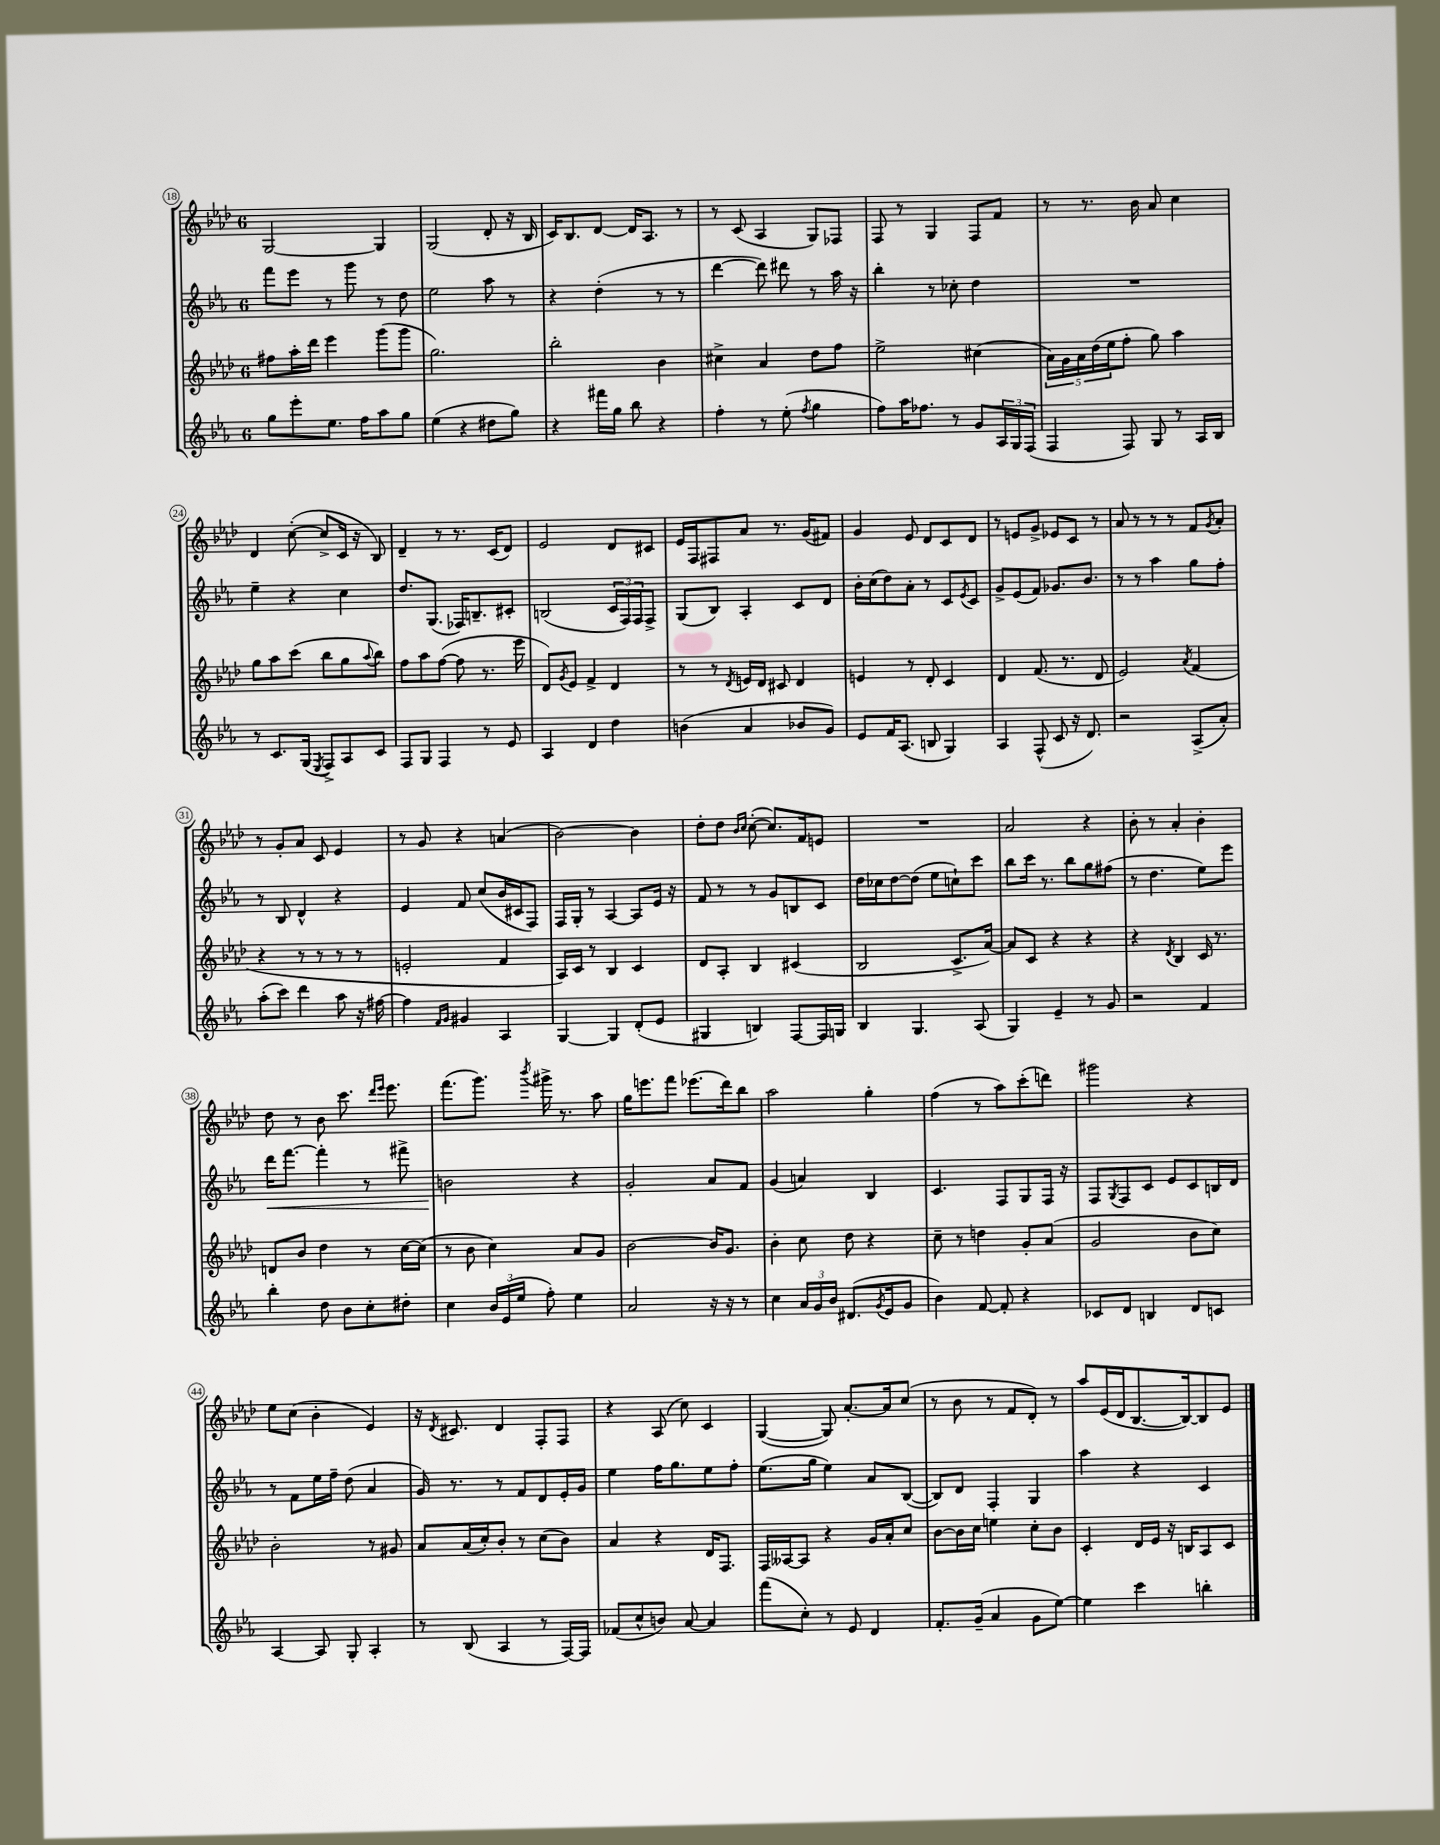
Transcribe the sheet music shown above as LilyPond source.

<<
\new StaffGroup <<
\new Staff = "s0" {
    \clef treble \key aes \major \once \override Staff.TimeSignature.style = #'single-digit \time 6/8
    g2~ g4 |
    g2( des'8-. r16 bes16 |
    c'16) bes8. des'8~ des'16 aes8. r8 |
    r8 c'8( aes4 g8) fes8 |
    f8 r8 g4 f8 f'8 |
    r8 r8. bes'16 aes'8 c''4 |
    des'4 c''8~-.( c''8-> c'16 r16 bes8) |
    des'4-- r8 r8. c'16( des'8) |
    ees'2 des'8 cis'8 |
    ees'16 f16 fis8 aes'8 r8. g'16( fis'8) |
    g'4 ees'8 des'8 c'8 des'8 |
    r8 e'8 g'8-> ees'8 c'8 r8 |
    aes'8 r8 r8 r8 f'8 \acciaccatura { g'8 } aes'8-. |
    r8 g'8-. aes'8 c'8 ees'4 |
    r8 g'8 r4 a'4( |
    bes'2~) bes'4 |
    des''8-. des''8 \grace { bes'16 c''16 } c''8~-.( c''8.) f'16 e'8 |
    R2. |
    aes'2 r4 |
    bes'8-. r8 aes'4-. bes'4-. |
    des''8 r8 bes'8 c'''8. \grace { des'''16 ees'''16 } ees'''8. |
    f'''8.( g'''8.) \acciaccatura { bes'''8 } gis'''16-> r8. aes''8 |
    g''16 e'''8. f'''8 ees'''8.( des'''16) bes''8 |
    aes''2 g''4-. |
    f''4( r8 aes''8) c'''8-.( d'''8) |
    gis'''2 r4 |
    ees''8 c''8( bes'4-. ees'4) |
    r16 \acciaccatura { des'8 } cis'8. des'4 f8-. f8 |
    r4 aes8( c''8) c'4 |
    g4~( g8) aes'8.~-. aes'16 c''8( |
    r8 bes'8 r8 f'8 des'8-.) r8 |
    aes''8 ees'16( des'16 bes8.~ bes16~) bes8 ees'8 \bar "|." |
}
\new Staff = "s1" {
    \clef treble \key ees \major \once \override Staff.TimeSignature.style = #'single-digit \time 6/8
    f'''8 ees'''8 r8 g'''8 r8 d''8 |
    ees''2 aes''8 r8 |
    r4 d''4-.( r8 r8 |
    d'''4~ d'''8) dis'''8 r8 aes''16 r16 |
    bes''4-. r8 ces''8-. d''4 |
    R2. |
    ees''4-- r4 c''4 |
    d''8. g8.( fes16) b8.-- cis'8-. |
    b2( \tuplet 3/2 { c'16 f16) f16 } f8-> |
    g8( bes8) aes4-. c'8 d'8 |
    bes'16-. c''16( d''8) aes'8-. r8 c'8 \acciaccatura { ees'8 } c'8 |
    g'8-> ees'8( f'8) ges'8. bes'8. |
    r8 r8 aes''4 g''8 f''8-. |
    r8 bes8 d'4-^ r4 |
    ees'4 f'8 c''8( bes'16 cis'16 f8) |
    f16 g16-. r8 aes4~ aes8 ees'16 r16 |
    f'8 r8 r8 g'8 b8 c'8 |
    d''16 ces''16 d''8~ d''8( ees''8 c''8-!) c'''8 |
    bes''8 c'''16 r8. bes''8 g''8 fis''8( |
    r8 d''4. ees''8) ees'''8 |
    d'''16\< f'''8.~ f'''4-. r8 fis'''8-> |
    b'2\! r4 |
    g'2-. aes'8 f'8 |
    g'4( a'4) bes4 |
    c'4. f8 g8 f16 r16 |
    f8 \acciaccatura { g8 } f8 c'8 ees'8 c'8 b16 d'16 |
    r8 f'8 ees''16 f''16-- d''8( aes'4 |
    g'16) r8. r8 f'8 d'8 ees'16-. g'16 |
    ees''4 f''16 g''8. ees''8 f''8-. |
    ees''8.( g''16 ees''4) aes'8 bes8~( |
    bes8) d'8 f4-. g4 |
    aes''4 r4 c'4 \bar "|." |
}
\new Staff = "s2" {
    \clef treble \key aes \major \once \override Staff.TimeSignature.style = #'single-digit \time 6/8
    fis''8 aes''16-. des'''16 ees'''4 g'''8( g'''8 |
    g''2.) |
    bes''2-. bes'4 |
    cis''4-> aes'4 des''8 f''8 |
    ees''2-> cis''4( |
    \tuplet 5/4 { aes'16) g'16 aes'16 des''16( ees''16 } f''8-. g''8) aes''4 |
    g''8 aes''8 c'''8( bes''8 g''8 \appoggiatura { aes''8 } bes''8) |
    f''8 aes''8 f''8~( f''8 r8. ees'''16 |
    des'8) \acciaccatura { g'8 } ees'8 f'4-> des'4 |
    r8 r8 \acciaccatura { des'8 } e'16 des'16 cis'8 des'4 |
    e'4 r8 des'8-. c'4 |
    des'4 f'8.( r8. des'8 |
    ees'2) \acciaccatura { aes'8 } f'4( |
    r4 r8 r8 r8 r8 |
    e'2-. f'4 |
    aes16) c'16 r8 bes4 c'4 |
    des'8 aes8-. bes4 cis'4( |
    bes2 c'8.-> aes'16~) |
    aes'8 c'8 r4 r4 |
    r4 \acciaccatura { des'8 } bes4 c'16 r8. |
    d'8 bes'8 des''4 r8 c''16~ c''16( |
    r8 bes'8 c''4) aes'8 g'8 |
    bes'2~ bes'16 g'8. |
    bes'4-. c''8 des''8 r4 |
    c''8-- r8 d''4 g'8-. aes'8( |
    g'2 bes'8 c''8) |
    bes'2-. r8 gis'8 |
    aes'8 aes'16( c''16-.) bes'8-. r8 c''8( bes'8) |
    aes'4 r4 des'16 f8. |
    f16 aeses16~ aeses8 r4 g'16 aes'16-. c''8 |
    bes'8~ bes'16 c''16 e''4 c''8-. bes'8 |
    c'4-. des'16 ees'16 r16 b16 aes8 c'8 \bar "|." |
}
\new Staff = "s3" {
    \clef treble \key ees \major \once \override Staff.TimeSignature.style = #'single-digit \time 6/8
    g''8 ees'''8-. ees''8. f''16 aes''8 g''8 |
    ees''4( r4 dis''8 g''8) |
    r4 fis'''16 g''16 bes''8 r4 |
    f''4-. r8 ees''8-.( \acciaccatura { f''8 } g''4 |
    f''8) aes''16 fes''8. r8 g'8 \tuplet 3/2 { aes16 g16 f16( } |
    f4 f8) g8 r8 aes16 bes16 |
    r8 c'8. g16( \acciaccatura { ees8 } f8->) aes8 c'8 |
    f8 g8 f4 r8 ees'8 |
    aes4 d'4 d''4 |
    b'4( aes'4 bes'8 g'8) |
    ees'8 f'16 aes8.( b8 g4) |
    aes4 f8-^( c'8 r16 d'8.) |
    r2 aes8->( aes'8-.) |
    aes''8-.( c'''8) d'''4 aes''8 r16 fis''16~ |
    fis''4 \grace { f'16 g'16 } gis'4 aes4 |
    g4~ g4 d'8-.( ees'8 |
    gis4 b4) f8~ f16 g16 |
    bes4 g4. aes8( |
    g4) ees'4-- r8 g'8 |
    r2 f'4 |
    bes''4-. d''8 bes'8 c''8-. dis''8-. |
    c''4 \tuplet 3/2 { bes'16 ees'16( ees''16 } f''8-.) ees''4 |
    aes'2 r16 r16 r8 |
    c''4 \tuplet 3/2 { aes'16 g'16 bes'16 } dis'8.( \acciaccatura { g'8 } ees'16 g'8 |
    bes'4) f'8~ f'8-. r4 |
    ces'8 d'8 b4 d'8 c'8 |
    aes4~ aes8 g8-. aes4-. |
    r8 bes8( aes4 r8 f16~) f16 |
    fes'8( c''8-^ b'8) aes'8~ aes'4 |
    f'''8( c''8-.) r8 ees'8 d'4 |
    f'8.-. g'16--( aes'4 g'8 ees''8~) |
    ees''4 c'''4 b''4-. \bar "|." |
}
>>
>>
\layout { \context { \Score currentBarNumber = #18 \override BarNumber.stencil = #(make-stencil-circler 0.1 0.3 ly:text-interface::print) } }
